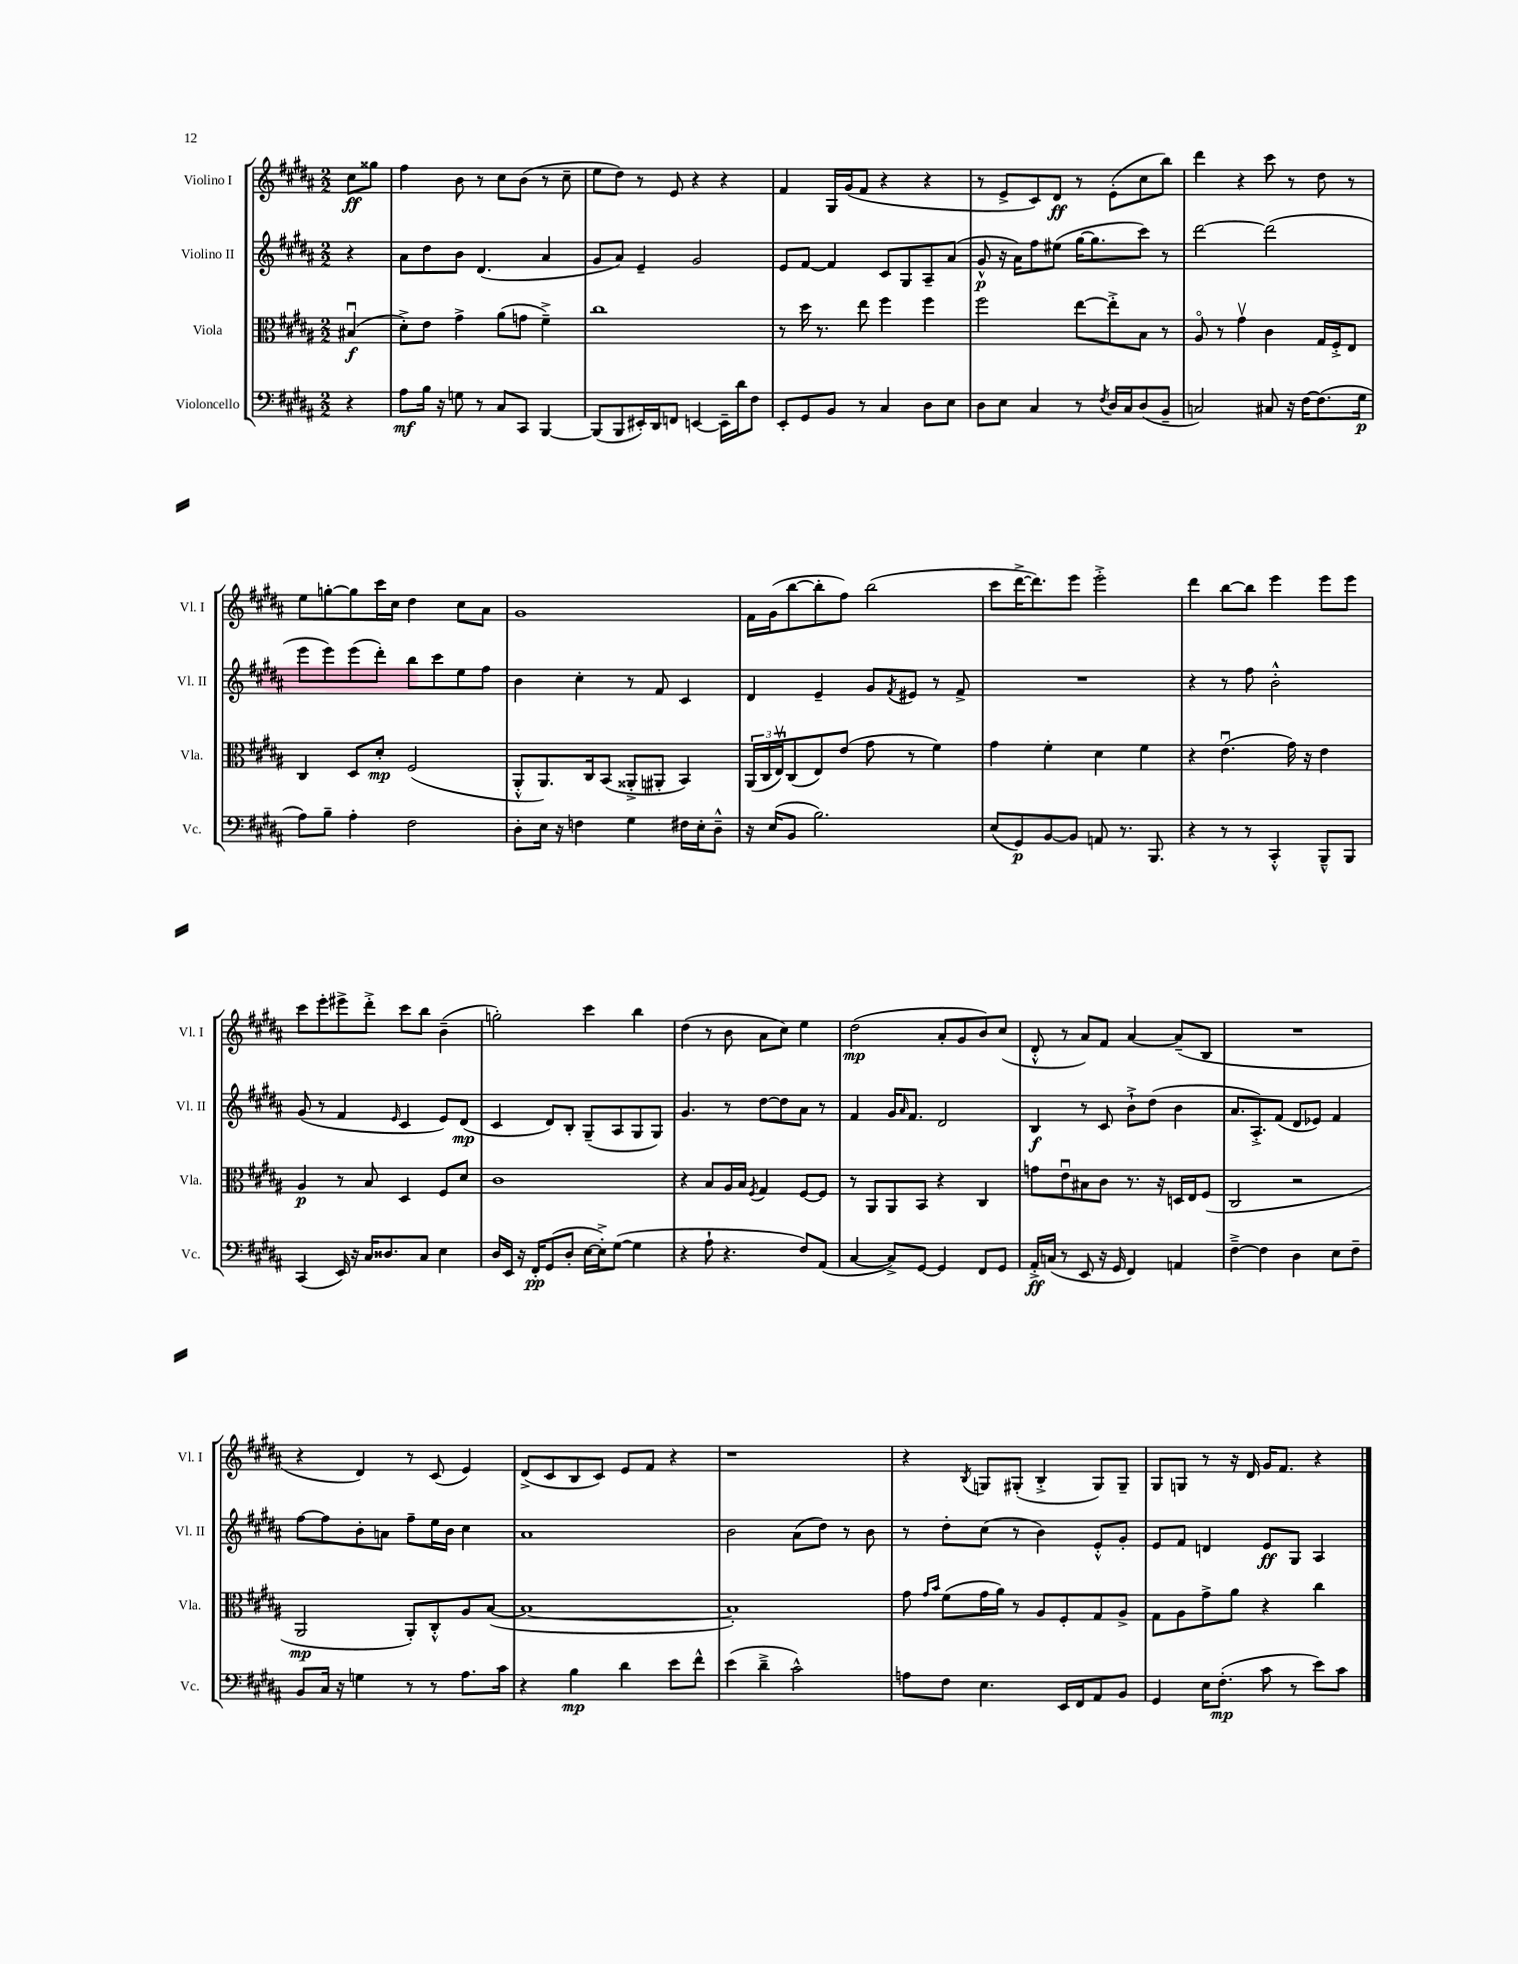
<<
\new StaffGroup <<
\new Staff = "s0" \with { instrumentName = "Violino I" shortInstrumentName = "Vl. I" } {
    \clef treble \key b \major \numericTimeSignature \time 2/2 \partial 4
    cis''8\ff gisis''8 |
    fis''4 b'8 r8 cis''8 b'8( r8 cis''8-- |
    e''8 dis''8) r8 e'8 r4 r4 |
    fis'4 gis16 gis'16( fis'8 r4 r4 |
    r8 e'8-> cis'8) dis'8\ff r8 e'8-.( cis''8 b''8) |
    dis'''4 r4 cis'''8 r8 dis''8 r8 |
    e''8 g''8~-. g''8 cis'''16 cis''16 dis''4 cis''8 ais'8 |
    gis'1 |
    fis'16 gis'16( b''8~ b''8-. fis''8) b''2( |
    cis'''8 dis'''16~-> dis'''8.) e'''8 e'''2-.-> |
    dis'''4 b''8~ b''8 e'''4 e'''8 e'''8 |
    cis'''8 e'''8-. eis'''8-> dis'''8-.-> cis'''8 b''8 b'4--( |
    g''2-.) cis'''4 b''4 |
    dis''4( r8 b'8 ais'8 cis''8) e''4 |
    dis''2\mp( ais'8-. gis'8 b'8) cis''8( |
    dis'8-.-^ r8 ais'8) fis'8 ais'4~ ais'8--( b8 |
    R1 |
    r4 dis'4) r8 cis'8( e'4) |
    dis'8->( cis'8 b8 cis'8) e'8 fis'8 r4 |
    r1 |
    r4 \acciaccatura { b8 } g8 gis8-.( b4-.-> gis8) gis8-- |
    gis8 g8 r8 r16 dis'16 gis'16 fis'8. r4 \bar "|." |
}
\new Staff = "s1" \with { instrumentName = "Violino II" shortInstrumentName = "Vl. II" } {
    \clef treble \key b \major \numericTimeSignature \time 2/2 \partial 4
    r4 |
    ais'8 dis''8 b'8 dis'4.( ais'4 |
    gis'8 ais'8) e'4-- gis'2 |
    e'8 fis'8~ fis'4 cis'8 gis8 ais8-- ais'8( |
    gis'8-^\p r16 ais'16) fis''8 eis''8( gis''16~ gis''8. cis'''8) r8 |
    dis'''2~ dis'''2( |
    e'''8 e'''8) e'''8( dis'''8-.) b''8 cis'''8 e''8 fis''8 |
    b'4 cis''4-. r8 fis'8 cis'4 |
    dis'4 e'4-- gis'8 \acciaccatura { fis'8 } eis'8 r8 fis'8-> |
    R1 |
    r4 r8 fis''8 b'2-.-^ |
    gis'8( r8 fis'4 \grace { e'16 } cis'4 e'8) dis'8\mp( |
    cis'4 dis'8) b8-. gis8--( ais8 gis8 gis8) |
    gis'4. r8 dis''8~ dis''8 ais'8 r8 |
    fis'4 gis'16 \grace { ais'16 } fis'8. dis'2 |
    b4\f r8 cis'8 b'8-!-> dis''8( b'4 |
    ais'8. ais8.-.->) fis'8( dis'8 ees'8) fis'4 |
    fis''8~ fis''8 b'8-. a'8 fis''8-- e''16 b'16 cis''4 |
    ais'1 |
    b'2 ais'8( dis''8) r8 b'8 |
    r8 dis''8-. cis''8( r8 b'4) e'8-.-^ gis'8-. |
    e'8 fis'8 d'4 e'8\ff gis8 ais4 \bar "|." |
}
\new Staff = "s2" \with { instrumentName = "Viola" shortInstrumentName = "Vla." } {
    \clef alto \key b \major \numericTimeSignature \time 2/2 \partial 4
    bis4\downbow\f( |
    dis'8-.->) e'8 gis'4-> ais'8( g'8 fis'4--->) |
    cis''1 |
    r8 dis''16 r8. e''8 fis''4 fis''4 |
    fis''2 e''8~ e''8-.-> b8 r8 |
    ais8\flageolet r8 gis'4\upbow cis'4 gis16 fis16-.-> e8 |
    cis4 dis8 dis'8-.\mp fis2( |
    ais,8-.-^ ais,8.) cis16 b,8( aisis,8-.-> ais,8-. b,4) |
    \tuplet 3/2 { ais,16( cis16 e16\upbow) } cis8( e8) e'8( gis'8 r8 fis'4) |
    gis'4 fis'4-. dis'4 fis'4 |
    r4 e'4.\downbow( gis'16) r16 e'4 |
    ais4\p r8 b8 dis4 fis8 dis'8 |
    cis'1 |
    r4 b8 ais16 b16 \acciaccatura { fis8 } gis4 fis8~ fis8 |
    r8 ais,8 ais,8 b,8 r4 cis4 |
    g'8 e'8\downbow bis8 cis'8 r8. r16 d16 e16 fis8( |
    cis2 r2 |
    ais,2\mp ais,8-.) cis8-.-^ ais8 b8~( |
    b1~ |
    b1-.) |
    gis'8 \grace { gis'16 b'16 } fis'8( gis'16 ais'16) r8 ais8 fis8-. gis8 ais8-> |
    gis8 ais8 gis'8-> ais'8 r4 cis''4 \bar "|." |
}
\new Staff = "s3" \with { instrumentName = "Violoncello" shortInstrumentName = "Vc." } {
    \clef bass \key b \major \numericTimeSignature \time 2/2 \partial 4
    r4 |
    ais8\mf b16 r16 g8 r8 cis8 cis,8 b,,4~ |
    b,,8( b,,8 eis,16-.) dis,16 f,8 e,4~ e,16-- dis'16 fis8 |
    e,8-. gis,8 b,8 r8 cis4 dis8 e8 |
    dis8 e8 cis4 r8 \acciaccatura { fis8 } dis16 cis16 dis8( b,8-- |
    c2) cis8 r16 fis16~ fis8.( gis16\p |
    ais8) b8-- ais4-. fis2 |
    dis8-. e16 r16 f4 gis4 fis16 e16-. dis8---^ |
    r16 e16( b,8 b2.) |
    e8( gis,8\p) b,8~ b,8 a,8 r8. b,,8. |
    r4 r8 r8 cis,4-.-^ b,,8---^ b,,8 |
    cis,4( e,16) r16 cis16 disis8. cis8 e4 |
    dis16 e,16 r16 fis,16-.\pp gis,8( dis8-. e16~ e16-.->) gis8~( gis4 |
    r4 ais8-! r4. fis8) ais,8( |
    cis4~ cis8->) gis,8~ gis,4 fis,8 gis,8 |
    ais,16-.->\ff c16( r8 e,8 r16 gis,16 fis,4) a,4 |
    fis4~---> fis4 dis4 e8 fis8-- |
    b,8 cis16 r16 g4 r8 r8 ais8. cis'16 |
    r4 b4\mp dis'4 e'8 fis'8-^ |
    e'4( dis'4---> cis'2-^) |
    a8 fis8 e4. e,16 fis,16 ais,8 b,8 |
    gis,4 e16 fis8.-.\mp( cis'8 r8 e'8) cis'8 \bar "|." |
}
>>
>>
\layout { \context { \Score \remove "Bar_number_engraver" } }
